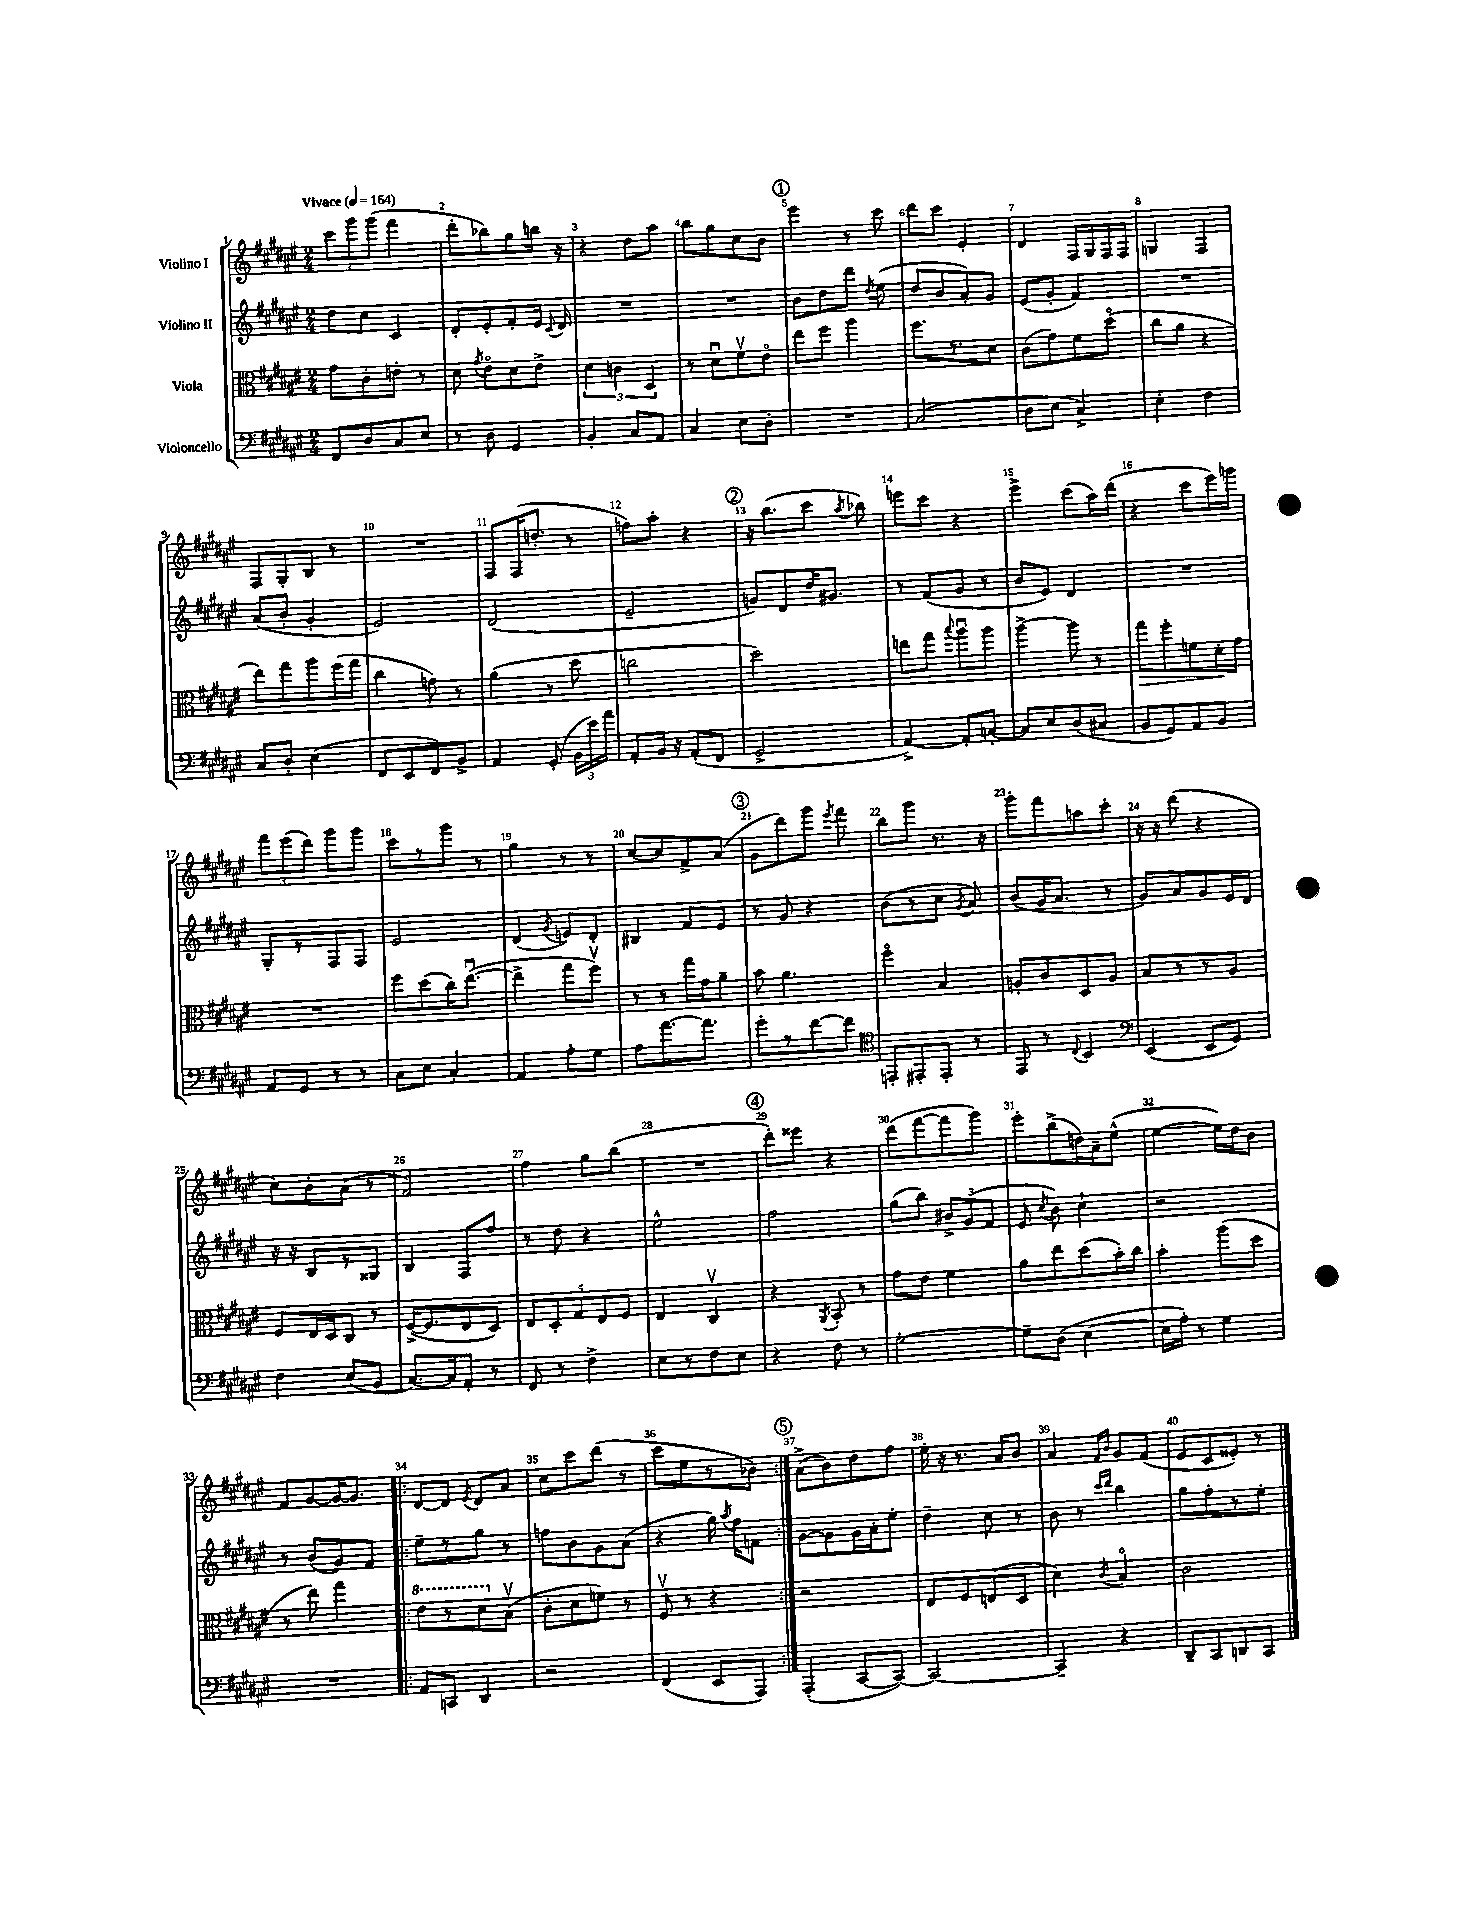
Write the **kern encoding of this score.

**kern	**kern	**kern	**kern
*staff4	*staff3	*staff2	*staff1
*clefF4	*clefC3	*clefG2	*clefG2
*k[f#c#g#d#a#e#]	*k[f#c#g#d#a#e#]	*k[f#c#g#d#a#e#]	*k[f#c#g#d#a#e#]
*M2/4	*M2/4	*M2/4	*M2/4
*MM164	*MM164	*MM164	*MM164
8FF#/L	8g#\L	8dd#\L	12ccc#\L
.	.	.	12ggg#\
8D#/	8c#'\	8cc#\J	.
.	.	.	(12ggg#\J
8C#/	8e'\J	4c#/	4fff#\
8E#/J	8r	.	.
=	=	=	=
8r	8d#\	8d#'/L	8ddd#'\L
.	8qg#/	.	.
8D#\	8e#o\L	8e#'/	8bb-\)
4GG#/	8d#\	8f#'/	8gg#\
.	8e#^\J	16e#/Jk	16bb\Jk
.	.	8qqc#/	.
.	.	16d#/	16r
=	=	=	=
4BB'/	6d#\	2r	4r
.	6c\	.	.
8C#/L	.	.	8dd#\L
.	6D#/	.	.
8AA#/J	.	.	8aa#\J
=	=	=	=
4C#/	8r	2r	8bb\L
.	8d#u\L	.	8gg#\
8E#\L	8f#v\	.	8cc#\
8D#'\J	8e#o\J	.	8b\J
=	=	=	=
2r	8ee#\L	8b\L	4eee#\
.	8ff#\J	8dd#\	.
.	4aa#\	8ddd#\J	8r
.	.	8qdd#/	.
.	.	(8ee#\	8ccc#\
=	=	=	=
(2C#/	8.ff#\L	8dd#/L	8ddd#\L
.	.	8b/	8ccc#\J
.	8.r	.	.
.	.	8a#'/)	4e#'/
.	8d#\J	8g#/J	.
=	=	=	=
8D#\L	(8c#\L	(8e#/L	4d#/
8E#\J	8g#\)	8g#'/J	.
4C#^/)	8f#\	4f#/)	16F#/LL
.	.	.	16G#/
.	(8dd#o\J	.	16F#/
.	.	.	16F#/JJ
=	=	=	=
4E#'\	8cc#\L	2r	4G/
.	8a#\J	.	.
4F#\	4r	.	4F#/
=	=	=	=
8C#/L	8ee#\L)	(8a#/L	8F#/L
8D#'/J	8gg#\	8b'/J	8G#'/
(4E#\	8aa#\	4g#'/	8B/J
.	(16ff#\L	.	8r
.	16gg#\JJ	.	.
=	=	=	=
8FF#/L	4cc#\	2e#/)	2r
8EE#/	.	.	.
8FF#/)	8g\)	.	.
8BB^/J	8r	.	.
=	=	=	=
4AA#/	(4a#\	(2d#/	8F#/L
.	.	.	(16F#/K
.	.	.	8.dd'/J
(8GG#'/	8r	.	.
24BB\LL	8dd#\	.	8r
24e#\)	.	.	.
24a#\JJ	.	.	.
=	=	=	=
8AA#'/L	2cc\	2e#~/	8ff\L)
16BB/Jk	.	.	8aa#'\J
16r	.	.	.
(8AA#'/L	.	.	4r
8FF#/J	.	.	.
=	=	=	=
2GG#^/	2dd#\)	8g/L)	16r
.	.	.	(8.bb\L
.	.	8d#/	.
.	.	16dd#/K	8ccc#\J
.	.	8.g#/J	.
.	.	.	8qaa#/
.	.	.	8bb-\)
=	=	=	=
[4AA#^/)	8ee\L	8r	8eee\L
.	8gg#\J	(8f#/L	8ccc#\J
.	8qqbb/	.	.
8AA#'/]L	8aa#u\L	8g#/J	4r
[8C'/J	8aa#\J	8r	.
=	=	=	=
8C/]L	[4aa#^\	8b/L	4eee#^\
8E#/	.	8e#/J)	.
(8D#/	8aa#\]	4d#/	(8ccc#\L
8C#/J	8r	.	16aa#\L)
.	.	.	(16ddd#\JJ
=	=	=	=
8BB/L	8gg#\L	2r	4r
8GG#/)	8ff#'\	.	.
8AA#/	8f\	.	8ccc#\L
8BB/J	16d#'\L	.	16eee#\L)
.	16g#\JJ	.	16ggg\JJ
=	=	=	=
8AA#/L	2r	8G#'/L	12fff#\L
.	.	.	(12eee#\
8GG#/J	.	8r	.
.	.	.	12ddd#\J)
8r	.	8F#/	8ggg#\L
8r	.	8F#/J	8ggg#\J
=	=	=	=
8C#\L	8ff#\L	2e#/	8ccc#\L
8E#\J	(8dd#\	.	8r
4C#'/	16cc#\K)	.	8ggg#\J
.	([8.ee#u\J	.	.
.	.	.	8r
=	=	=	=
4AA#/	4ee#^\]	(4d#/	4gg#\
.	.	8qg#/	.
8A#'\L	8gg#\L	8e/L)	8r
8G#\J	8ff#v\J)	8d#'/J	8r
=	=	=	=
8A#\L	8r	4B#/	[8cc#/L
[8.a#\	8r	.	8cc#/]
.	16gg#\LL	8f#/L	8f#^/
8.a#\]J	16g#\J	.	.
.	8a#~\J	8e#/J	(8a#/J
=	=	=	=
8g#'\L	8b\	8r	8g#\L
8r	4.a#\	8g#/	8ddd#\)
[8f#\	.	4r	8ggg#\J
.	.	.	8qeee#/
8f#\]J	.	.	8fff#\
=	=	=	=
*clefC4	*	*	*
8EE'/L	4ff#o\	(8b\L	8bb\L
8EE#'/	.	8r	8ggg#\J
8EE#'/J	4B/	8cc#\J	8.r
.	.	8qg#/	.
8r	.	8a#/)	.
.	.	.	16r
=	=	=	=
8EE#/	8A'/L	(8b/L	8ggg#'\L
8r	8c#/	16g#/K	8fff#\
.	.	8.a#/J	.
8qqC#/	.	.	.
4BB/	8D#/	.	8aa\
.	8A/J	8r	8ccc#'\J
=	=	=	=
*clefF4	*	*	*
(4EE#/	8B/L	8g#/L)	16r
.	.	.	16r
.	8r	8a#/	(8ddd#\
8EE#/L	8r	8g#/	4r
8GG#/J)	8A#/J	16e#/L	.
.	.	16d#/JJ	.
=	=	=	=
4F#\	8F#/L	16r	8cc#\L)
.	.	16r	.
.	16E#/L	8B/L	8b'\
.	16D#/J	.	.
(8E#/L	8C#/J	8r	(8a#\J
8BB/J	8r	8G##/J	8r
=	=	=	=
[8.C#/L)	([16F#^/LK	4B/	2f#/)
.	8.F#/]	.	.
16C#/]k	.	.	.
8AA#'/J	8E#/	8F#/L	.
8r	8D#/J)	8ff#/J	.
=	=	=	=
8FF#/	10E#/L	8r	4ff#\
.	10D#'/	.	.
8r	.	8dd#\	.
.	10G#/	.	.
4F#^\	.	4r	8gg#\L
.	10E#/	.	.
.	.	.	(8bb\J
.	10F#/J	.	.
=	=	=	=
8E#\L	4E#/	2ee#^^\	2r
8r	.	.	.
8F#\	4C#v/	.	.
8E#\J	.	.	.
=	=	=	=
4r	4r	2ff#\	8ddd#'\L)
.	.	.	8eee##\J
.	8qAA#/	.	.
8F#\	8BB'/	.	4r
8r	8r	.	.
=	=	=	=
[2G#'\	8g#\L	(8gg#\L	(8ddd#\L
.	8e#\J	8bb\J)	[8fff#\
.	4f#\	12b#^/L	8fff#\]
.	.	(12g#/	.
.	.	.	8ggg#\J)
.	.	12f#/J	.
=	=	=	=
8G#~\]L	8a#\L	8e#/	8eee#'\L
.	.	8qcc#/	.
(8D#\J	8ee#\	8b\)	(8bb^\
[4E#\	(8dd#\	4cc#`\	16dd\L)
.	.	.	16a#~\J
.	16b'\L)	.	(8ee#^^\J
.	16cc#\JJ	.	.
=	=	=	=
16E#\]LL	4b'\	2r	[4ee#\
16A#'\JJ)	.	.	.
8r	.	.	.
4G#\	(8aa#\L	.	16ee#\]LL)
.	.	.	16dd#\J
.	8dd#\J	.	8b\J
=	=	=	=
2r	8r	8r	8f#/L
.	8ee#\)	(8b/L	[8g#/
.	4gg#\	8g#/)	16g#/_K
.	.	.	8.g#/]J
.	.	8f#/J	.
=!|:	=!|:	=!|:	=!|:
8AA#/L	8ee#\L	8ee#~\L	[8d#/L
8CC/J	8r	8r	8d#/]J
.	.	.	8qe#/
4DD#/	8dd#\	8gg#\J	8d#/L
.	(8Bv\J	8r	8a#/J
=	=	=	=
2r	8c#'\L	8ff\L	8cc#\L
.	8d#\	8b\	8ccc#\
.	8f\J)	8g#\	(8ddd#\J
.	8r	(8a#\J	8r
=	=	=	=
(4FF#/	8F#v/	4r	8ccc#\L
.	8r	.	8ee#\
8EE#/L	4r	16gg#\)	8r
.	.	8qaa#/	.
.	.	16ff#\LK	.
8AAA#/J)	.	8f\J	8b-\J)
=:|!	=:|!	=:|!	=:|!
(4AAA#'/	2r	[8g#\L	(8a#^\L
.	.	8g#\]	8b\)
[8CC#/L	.	16g#\L	8dd#\
.	.	16a#'\J	.
8CC#/_J)	.	8ee#'\J	8ff#\J
=	=	=	=
2CC#/_	8E#/L	4dd#~\	16ee#'\
.	.	.	16r
.	8F#/	.	8.r
.	(8E/	8cc#\	.
.	.	.	16a#/LK
.	8D#/J	8r	8b/J
=	=	=	=
4CC#~/]	4d#\)	8b\	4a#/
.	.	8r	.
.	.	16qqccc#/LL	16qqf#/LL
.	8qc#/	16qqddd#/JJ	16qqb/JJ
4r	4Bo/	4bb\	8g#/L
.	.	.	(8f#/J
=	=	=	=
8DD#~/L	2c#\	8gg#\L	8e#/L
8CC#/	.	8ff#'\	8c#/
8DD/	.	8r	8e##'/J)
8CC#/J	.	8ee#'\J	8r
==	==	==	==
*-	*-	*-	*-
